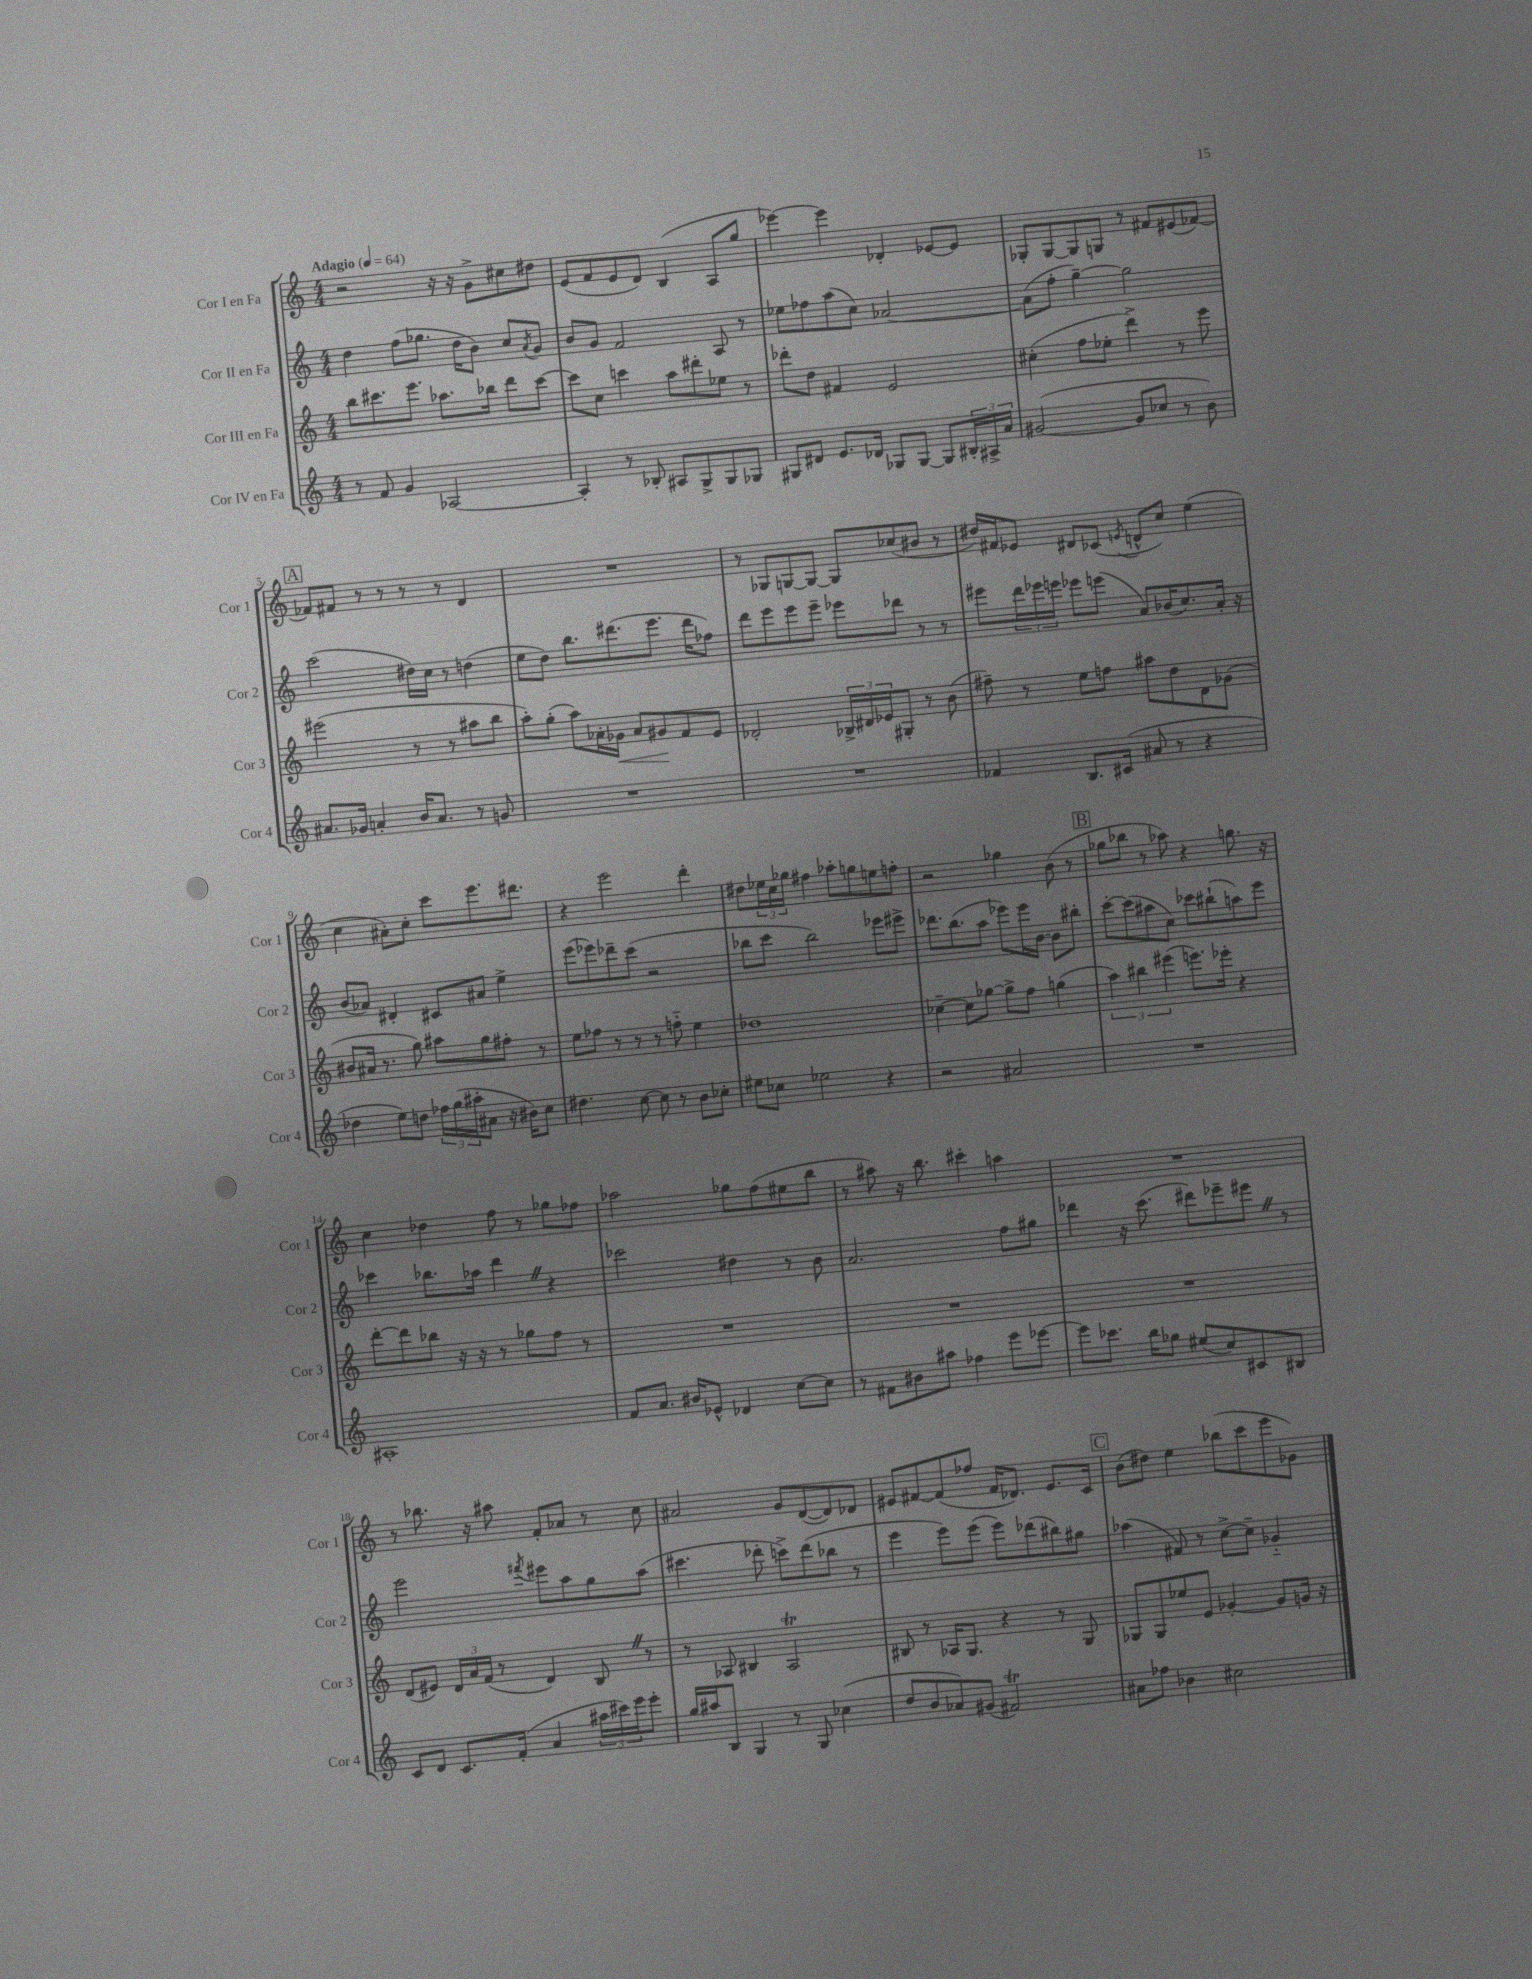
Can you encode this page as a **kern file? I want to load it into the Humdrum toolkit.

**kern	**kern	**kern	**kern
*staff4	*staff3	*staff2	*staff1
*clefG2	*clefG2	*clefG2	*clefG2
*k[]	*k[]	*k[]	*k[]
*M4/4	*M4/4	*M4/4	*M4/4
*MM64	*MM64	*MM64	*MM64
8r	8bb\L	4dd\	2r
8f/	8.ccc#\	.	.
4g/	.	(8ff\L	.
.	8.eee\J	.	.
.	.	8.gg-\J	.
[2A-/	8.aa-\L	.	16r
.	.	16dd\LK	16r
.	.	8b\J)	8g^\L
.	16bb-\Jk	.	.
.	8ddd\L	8cc/L	8cc#\
.	.	8qa/	.
.	[8ccc#\J	8g/J	8dd#\J
=	=	=	=
4A-'/]	8ccc#\]L	8b/L	(8e/L
.	8cc\J	8g/J	8f/
8r	4ccc\	2f/	8e/
8B-'/	.	.	8d/J)
8A#/L	8aa\L	.	(4B/
8G^/	8ddd#'\	.	.
8G/	8ee-\J	8A/	8A/L
8G-/J	8r	8r	8gg/J
=	=	=	=
8G#/L	8ddd-'\L	8ee-\L	[4eee-\)
8d#/J	8dd\J	8ff-\	.
8.e/L	4f#/	(8aa\	4eee-\]
.	.	8cc\J)	.
16d-/Jk	.	.	.
8G-/L	2e/	[2a-/	4d-'/
[8G-/J	.	.	.
8G-/]L	.	.	[8e-/L
24B#'/L	.	.	8e-/]J
24A#^/	.	.	.
24a/JJ	.	.	.
=	=	=	=
([2g#/	(4cc#'\	(8a-\]L	8G-'/L
.	.	8ff'\J	[8G-/
.	8ff\L	[4gg~\)	8G-/]
.	8ee-'\J	.	8G/J
8g#/]L	4ddd^\)	2gg\]	8r
8cc-/J	.	.	8f#/L
8r	8r	.	(8e#/
8b\)	8eee\	.	[8f-/J)
=	=	=	=
8.a#/L	(2eee#\	(2ccc\	8f-/]L
.	.	.	8f#/J
16g-/Jk	.	.	.
4a'/	.	.	8r
.	.	.	8r
16b/LK	8r	16dd#\LL)	8r
8.a/J	.	16cc\JJ	.
.	8r	8r	8r
8r	8aa#\L	(4dd\	4d/
8g/	8bb\J	.	.
=	=	=	=
1r	8aa'\L)	8ee\L	1r
.	(8gg'\J	8dd\J)	.
.	8aa\L)	8.bb\L	.
.	16a-'\L	.	.
.	16g-\JJ	(8.ddd#\	.
.	8a-/L	.	.
.	8g#/	8.eee\J	.
.	8f/	.	.
.	.	16ddd#\LK	.
.	8e/J	8ff-\J)	.
=	=	=	=
1r	2d-'/	8ddd\L	8r
.	.	8eee\	8G-/L
.	.	8eee\	[8G/
.	.	8eee~\J	8G/_J
.	24B-^/LL	8eee-\L	8G/]L
.	24d#/	.	.
.	24e-/J	.	.
.	8G#'/J	8ddd-\J	(8cc-/
.	8r	8r	8b#/J
.	(8b\	8r	8r
=	=	=	=
4f-/	8ff#~\)	8eee#\L	16dd#/LL)
.	.	.	16f#/J
.	8r	24ddd\L	8e-/J
.	.	24eee-\	.
.	.	24eee\JJ	.
8.B/L	8ee\L	8eee-\L	8d#/L
.	8ff\J	(8eee\J	(8c-/J
(16c#/Jk	.	.	.
.	.	.	8qe/
8a#/	8aa#\L	8a/L)	8d^^/L
8r	8dd\	(16b-/K	8cc/J)
.	.	8.cc/)	.
4r	8d\	.	(4ee\
.	(8g-\J	16a'/Jk	.
.	.	16r	.
=	=	=	=
4dd-\	8b#/L	(8b/L	4cc\
.	16a#/Jk	8a-/J)	.
.	8.r	.	.
8ee\L)	.	4d#'/	8a#'\L)
8dd\J	8gg\)	.	8cc'\J
24ff-\LL	8aa#\L	8c#/L	8ccc\L
(24gg\	.	.	.
24aa#'\J	.	.	.
8a#\J	8gg\	8a#/J	8.eee\
16r	8ff#'\J	4ee^\	.
16b#\LK)	.	.	8.ddd#\J
8cc\J	8r	.	.
=	=	=	=
4.dd#\	8ee\L	(8eee\L	4r
.	8ff-\J	8eee-\)	.
.	8r	8ddd-~\	2eee\
[8cc\	8r	(8ccc\J	.
8cc\]	8r	2r	.
8r	8ff'~\	.	.
8b\L	4ee\	.	4ddd'\
8cc-'\J	.	.	.
=	=	=	=
8ee#\L	1dd-	8bb-\L	8dd#\L
8cc-\J	.	8ccc\J	24ee-\L
.	.	.	24cc\
.	.	.	24gg-\JJ
2ee-\	.	2bb-\)	4ff#\
.	.	.	8aa-'\L
.	.	.	8gg\
4r	.	8eee-\L	8ee\
.	.	8eee#^\J	8ff'\J
=	=	=	=
2r	[4cc-~\	8.ddd-\L	2r
.	.	(8.bb\	.
.	8cc-\]L	.	.
.	[8gg-\J	8aa\J	.
2a#/	8gg-^\]L	8eee-\L)	4gg-\
.	8ff\J	16eee-\L	.
.	.	[16b\JJ	.
.	(4gg\	8b\]L	(8b\
.	.	8bb#'\J	8r
=	=	=	=
1r	6aa\)	[8ccc'\L	8gg-\L
.	.	(8ccc\]	8bb-\J
.	6bb#\	.	.
.	.	8aa#\	8r
.	(6eee#\	.	.
.	.	8cc\J)	8aa-\)
.	8.eee\L)	8ccc-\L	4r
.	.	(8bb#`\	.
.	16eee-'\Jk	.	.
.	4r	8aa\)	8.gg\
.	.	8eee\J	.
.	.	.	16r
=	=	=	=
1A#'	[8ddd'\L	4ccc-\	4cc\
.	8ddd\]	.	.
.	8bb-\J	8.bb-\L	4dd-\
.	16r	.	.
.	16r	16aa-\Jk	.
.	8r	4ddd\	8ff\
.	8gg-\L	.	8r
.	8ff\J	4r	8gg-\L
.	8r	.	8ff-\J
=	=	=	=
8f/L	1r	2ccc-\	2aa-\
8.a/J	.	.	.
16b#/LK	.	.	.
8e-^^/J	.	.	.
4d-/	.	4dd#\	8gg-\L
.	.	.	(8ff\
[8cc\L	.	8r	8ee#\
8cc\]J	.	8b\	8bb\J
=	=	=	=
8r	1r	2.a/	8r
8f#\L	.	.	8aa#\)
8b#\	.	.	16r
.	.	.	8.bb\
8aa#\J	.	.	.
4ff-\	.	.	4ccc#'\
8eee\L	.	8ff\L	4aa\
[8eee-\J	.	8gg#\J	.
=	=	=	=
8eee-\]L	1r	4ddd-\	1r
8.ccc-\J	.	.	.
.	.	16r	.
16bb\LK	.	(8.ccc\	.
8gg-\J	.	.	.
(8ee#/L	.	8ddd#\L)	.
8cc/)	.	8eee-~\	.
8c#/	.	8eee#\J	.
8B#/J	.	8r	.
=	=	=	=
8c/L	(8d/L	2eee\	8r
8d/J	8e#/J)	.	8.bb-\
8.c/L	24d/LL	.	.
.	24a/	.	.
.	.	.	16r
.	(24f/JJ	.	.
.	8r	.	8aa#\
(16f'/Jk	.	.	.
.	.	8qfff#/	.
4a/	4d/)	8eee#\L	8f'/L
.	.	8aa\	8a-/J
24aa#\LL	8B/	8gg\	8r
24ccc#\)	.	.	.
24eee\J	.	.	.
8eee'\J	8r	(8aa\J	8cc\
=	=	=	=
16gg/LL	8r	4.ccc#\	2a#/
16aa#/J	.	.	.
8B/J	8A-/	.	.
4G/	4B#/	.	.
.	.	8ddd-'\	.
8r	2A-/	8ccc^\L)	8g/L
8G/	.	(8ddd-\	([8d/
(4cc-\	.	8bb-\J	8d/])
.	.	8r	8d-/J
=	=	=	=
8dd/L	8B#/	4eee\	8e#/L
8b/	8r	.	[8f#/
8a-/)	16A-/LK	8eee\L)	(8f#/]
.	8.G/J	.	.
(8g#/J	.	(8eee\J	8ff-/J
2f#/)	4r	8eee\L)	16f#/LK
.	.	.	8.d-/J)
.	.	(8ddd-\	.
.	8r	8bb#\)	8.e#/L
.	8G/	8gg#\J	.
.	.	.	16c/Jk
=	=	=	=
8a#\L	8G-/L	(4aa-\	(8b\L
8ff-\J	8G-/	.	8dd#\J)
4b-\	8ee-/	8f#/)	4ee\
.	8e/J	8r	.
2cc#\	[4g-'/	[8cc^\L	(8bb-\L
.	.	8cc~\]J	8ccc\
.	8g-/]L	4g-'~/	8eee\
.	16g/Jk	.	8g-\J)
.	16r	.	.
==	==	==	==
*-	*-	*-	*-
